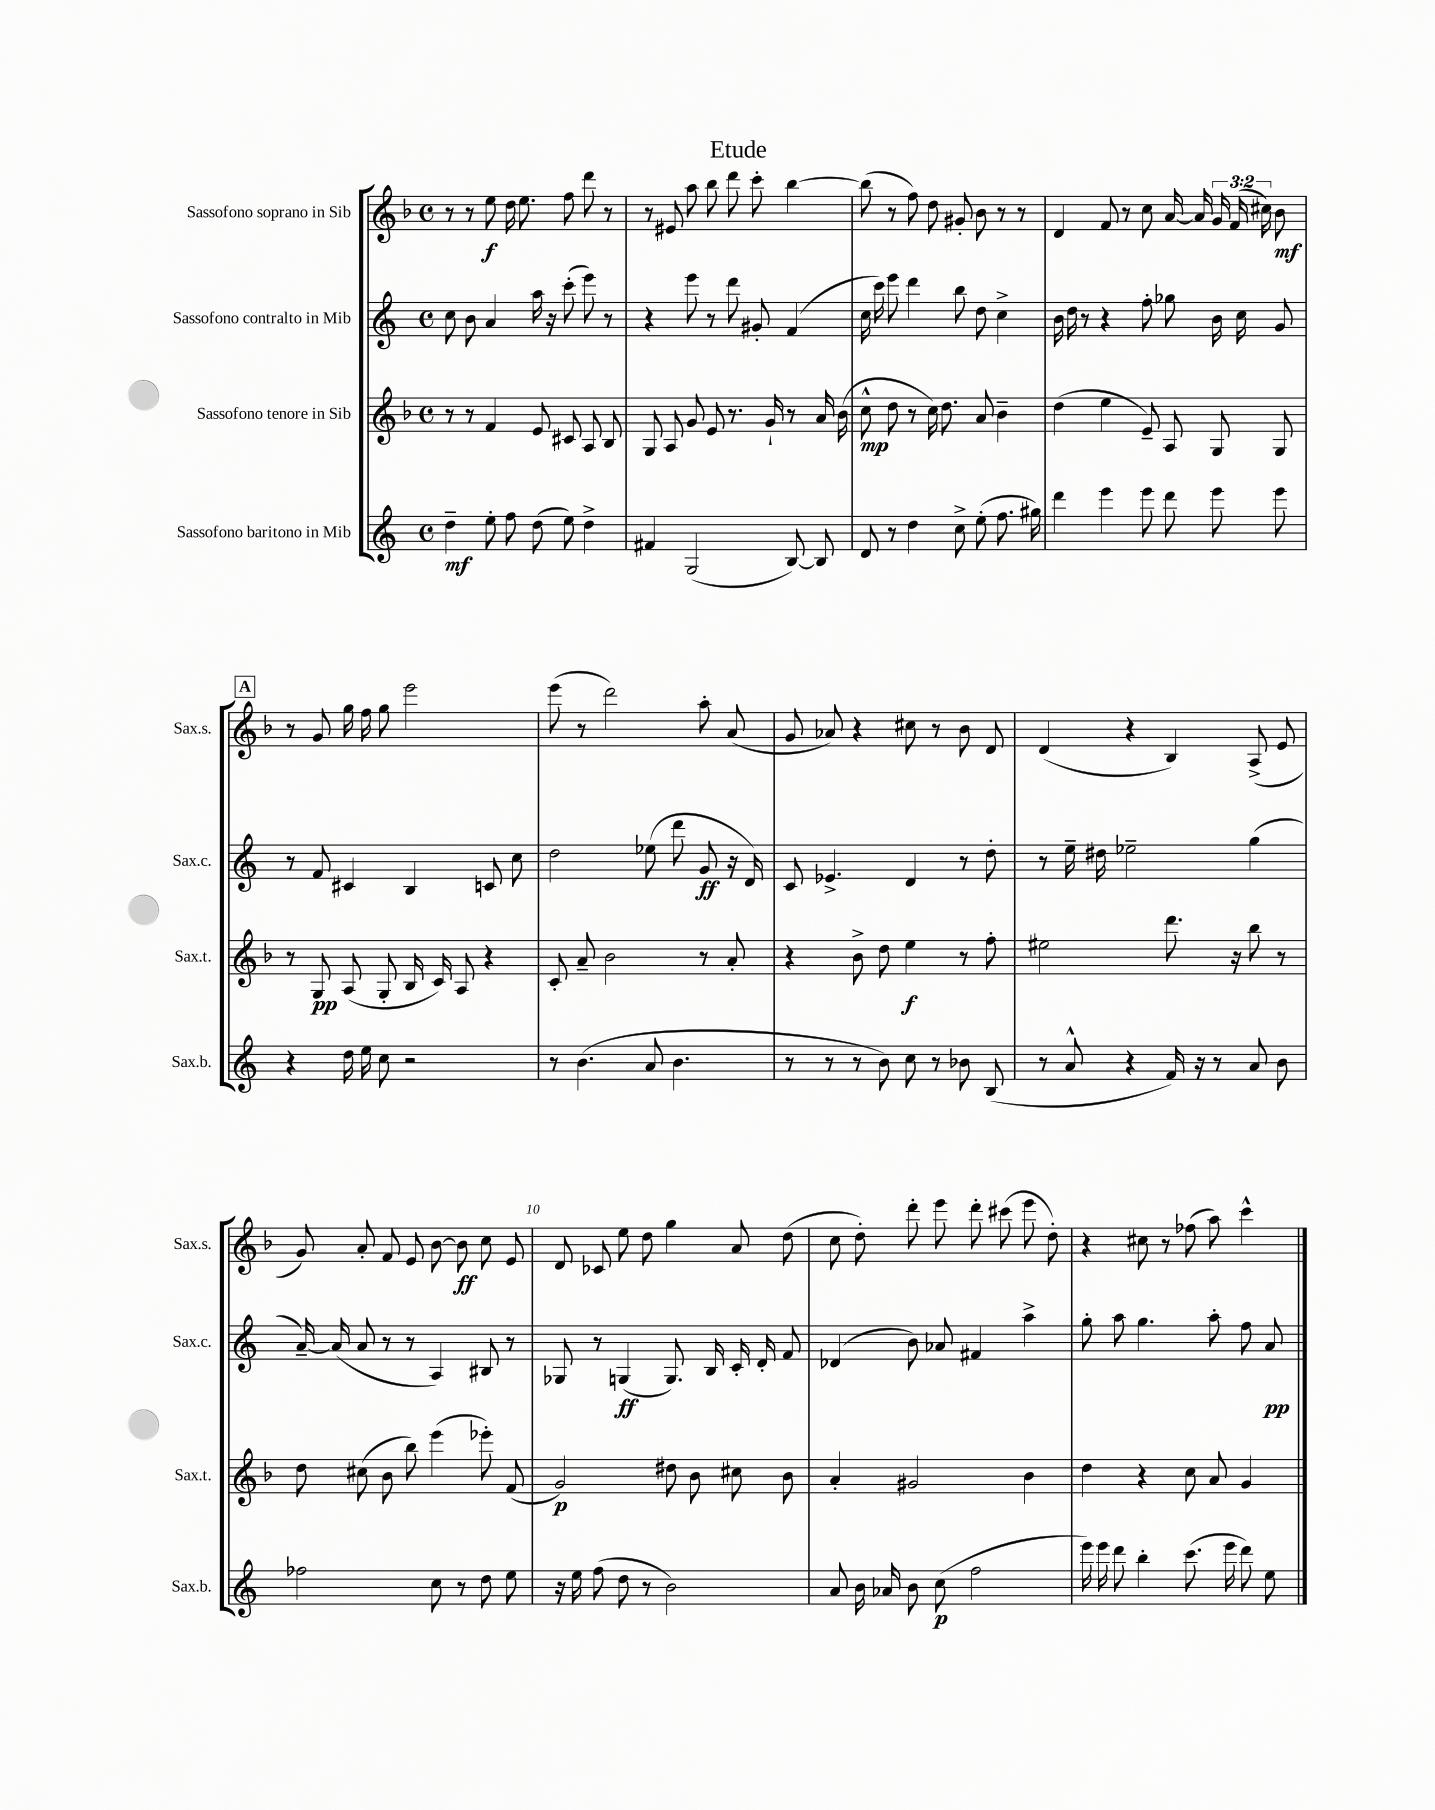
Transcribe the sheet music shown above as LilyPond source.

\header { title = "Etude" }
<<
\new StaffGroup <<
\new Staff = "s0" \with { instrumentName = "Sassofono soprano in Sib" shortInstrumentName = "Sax.s." } {
    \clef treble \key f \major \defaultTimeSignature \time 4/4 \override Staff.TupletNumber.text = #tuplet-number::calc-fraction-text
    \autoBeamOff r8 r8 e''8\f d''16 e''8. f''8 d'''8 r8 |
    r8 eis'8 a''8 bes''8 d'''8 c'''8-. bes''4~ |
    bes''8( r8 f''8) d''8 gis'8-. bes'8 r8 r8 |
    d'4 f'8 r8 c''8 a'16~ a'16 \tuplet 3/2 { g'16 f'16( cis''16) } bes'8\mf |
    \mark \markup { \box "A" } r8 g'8 g''16 f''16 g''8 e'''2 |
    e'''8( r8 d'''2) a''8-. a'8( |
    g'8 aes'8) r4 cis''8 r8 bes'8 d'8 |
    d'4( r4 bes4) a8->( e'8 |
    g'8) a'8-. f'8 e'8 bes'8~ bes'8\ff c''8 e'8 |
    d'8 ces'8 e''8 d''8 g''4 a'8 d''8( |
    c''8 d''8-.) d'''8-. e'''8 d'''8-. cis'''8( e'''8 d''8-.) |
    r4 cis''8 r8 fes''8( a''8) c'''4-^ \bar "|." |
}
\new Staff = "s1" \with { instrumentName = "Sassofono contralto in Mib" shortInstrumentName = "Sax.c." } {
    \clef treble \key c \major \defaultTimeSignature \time 4/4
    \autoBeamOff c''8 b'8 a'4 a''16 r16 c'''8-.( e'''8) r8 |
    r4 e'''8 r8 d'''8 gis'8-. f'4( |
    c''16 c'''16) e'''8 d'''4 b''8 d''8 c''4-> |
    b'16 d''16 r8 r4 f''8-. ges''8 b'16 c''16 g'8 |
    \mark \markup { \box "A" } r8 f'8 cis'4 b4 c'8 c''8 |
    d''2 ees''8( d'''8 g'8\ff r16 d'16) |
    c'8 ees'4.-> d'4 r8 d''8-. |
    r8 e''16-- dis''16 ees''2-- g''4( |
    a'16~--) a'16( a'8 r8 r8 a4) bis8 r8 |
    ges8 r8 g4\ff( g8.) b16 c'16-. d'16-. f'8 |
    des'4( b'8) aes'8 fis'4 a''4-> |
    g''8-. a''8 g''4. a''8-. f''8 a'8\pp \bar "|." |
}
\new Staff = "s2" \with { instrumentName = "Sassofono tenore in Sib" shortInstrumentName = "Sax.t." } {
    \clef treble \key f \major \defaultTimeSignature \time 4/4
    \autoBeamOff r8 r8 f'4 e'8 cis'8 a8 bes8 |
    g8 a8 g'8 e'8 r8. g'16-! r8 a'16 bes'16( |
    c''8-^\mp d''8 r8 c''16) d''8. a'8 bes'4-- |
    d''4( e''4 e'8--) a8 g8 g8 |
    \mark \markup { \box "A" } r8 g8\pp a8( g8-. bes16 c'16) a8 r4 |
    c'8-. a'8-- bes'2 r8 a'8-. |
    r4 bes'8-> d''8 e''4\f r8 f''8-. |
    eis''2 d'''8. r16 bes''8 r8 |
    d''8 cis''8( bes'8 bes''8) e'''4( ees'''8-.) f'8( |
    g'2\p) dis''8 bes'8 cis''8 bes'8 |
    a'4-. gis'2 bes'4 |
    d''4 r4 c''8 a'8 g'4 \bar "|." |
}
\new Staff = "s3" \with { instrumentName = "Sassofono baritono in Mib" shortInstrumentName = "Sax.b." } {
    \clef treble \key c \major \defaultTimeSignature \time 4/4
    \autoBeamOff d''4--\mf e''8-. f''8 d''8( e''8) d''4-> |
    fis'4 g2( b8~) b8 |
    d'8 r8 d''4 c''8-> e''8-.( f''8. gis''16) |
    d'''4 e'''4 e'''8 d'''8 e'''8 e'''8 |
    \mark \markup { \box "A" } r4 d''16 e''16 c''8 r2 |
    r8 b'4.( a'8 b'4. |
    r8 r8 r8 b'8) c''8 r8 bes'8 b8( |
    r8 a'8-^ r4 f'16) r16 r8 a'8 b'8 |
    fes''2 c''8 r8 d''8 e''8 |
    r16 e''16 f''8( d''8 r8 b'2) |
    a'8 b'16 aes'16 b'8 c''8\p( f''2 |
    e'''16) e'''16 d'''8 b''4-. c'''8.( e'''16 d'''8) e''8 \bar "|." |
}
>>
>>
\layout { \context { \Score \override BarNumber.break-visibility = ##(#f #t #t) barNumberVisibility = #(every-nth-bar-number-visible 5) } }
